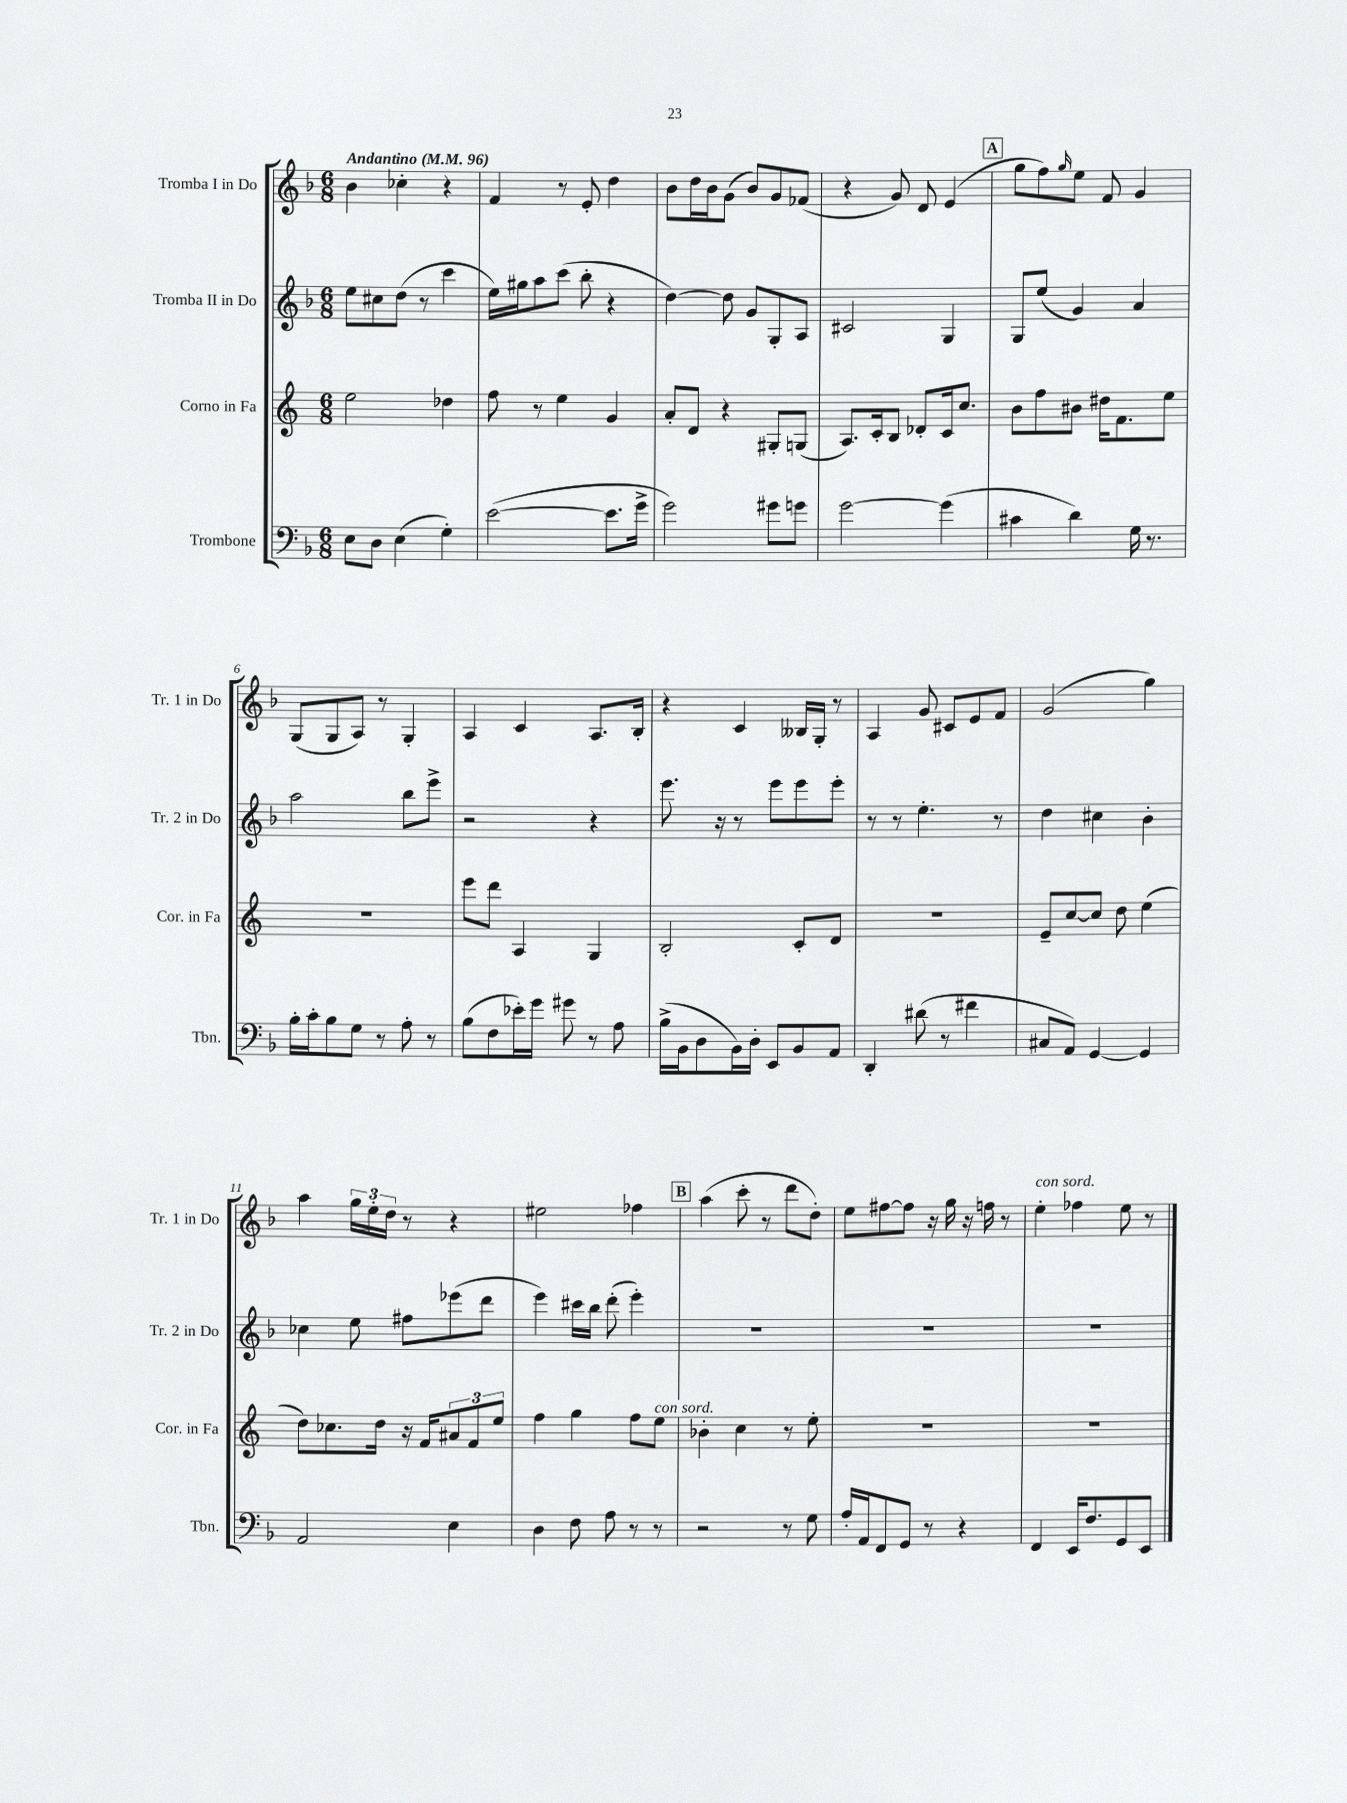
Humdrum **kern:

**kern	**kern	**kern	**kern
*part4	*part3	*part2	*part1
*staff4	*staff3	*staff2	*staff1
*I"Trombone	*I"Corno in Fa	*I"Tromba II in Do	*I"Tromba I in Do
*I'Tbn.	*I'Cor. in Fa	*I'Tr. 2 in Do	*I'Tr. 1 in Do
*clefF4	*clefG2	*clefG2	*clefG2
*k[b-]	*k[]	*k[b-]	*k[b-]
*M6/8	*M6/8	*M6/8	*M6/8
*MM96	*MM96	*MM96	*MM96
=1	=1	=1	=1
!	!	!	!LO:TX:a:B:t=Andantino
8E\L	2ee\	8ee\L	4b-\
8D\J	.	8cc#X\	.
(4E\	.	(8dd\J	4cc-X'\
.	.	8r	.
4G'\)	4dd-X\	4ccc\	4r
=2	=2	=2	=2
([2e\	8ff\	16ee\LL)	4f/
.	.	16gg#X\J	.
.	8r	8aa\	.
.	4ee\	(8ccc\J	8r
.	.	8bb-'\	8e'/
8.e\L]	4g/	4r	4dd\
16g^\Jk	.	.	.
=3	=3	=3	=3
2g\)	8a'/L	[4dd\)	8b-\L
.	8d/J	.	16dd\L
.	.	.	16b-\J
.	4r	8dd\]	(8g\J
.	.	8g/L	8b-/L)
8g#X\L	8G#X'/L	8G'/	8g/
8gn\J	(8Gn/J	8A/J	(8f-X/J
=4	=4	=4	=4
[2g\	8.A/L)	2c#X/	4r
.	16c'/k	.	.
.	8B/J	.	8g/)
.	8d-X'/L	.	8d/
(4g\]	16c/k	4G/	(4e/
.	8.cc/J	.	.
!!LO:REH:place=s1:t=A
=5	=5	=5	=5
4c#X\	8b\L	8G/L	8gg\L
.	8ff\	(8ee/J	8ff\)
.	.	.	16qqgg/
4d\)	8b#X\J	4g/)	8ee\J
.	16dd#X\KL	.	8f/
.	8.f\	.	.
16G\	.	4a/	4g/
8.r	.	.	.
.	8ee\J	.	.
!!LO:LB:g=z
=6	=6	=6	=6
16B-'\LL	2.r	2aa\	(8G/L
16c'\J	.	.	.
8B-\	.	.	8G/
8G\J	.	.	8A/J)
8r	.	.	8r
8A'\	.	8bb-\L	4G'/
8r	.	8eee^\J	.
=7	=7	=7	=7
(8B-\L	8eee\L	2r	4A/
8F\	8ddd\J	.	.
16e-X'\L)	4A/	.	4c/
16g\JJ	.	.	.
8g#X\	.	.	.
8r	4G/	4r	8.A/L
8A\	.	.	.
.	.	.	16B-'/Jk
=8	=8	=8	=8
(16B-^\LL	2B'/	8.eee\	4r
16BB-\J	.	.	.
8D\	.	.	.
.	.	16r	.
16BB-\L)	.	8r	4c/
16D'\JJ	.	.	.
8EE/L	.	8eee\L	.
8BB-/	8c'/L	8eee\	16B--X/LL
.	.	.	16G'/JJ
8AA/J	8d/J	8eee'\J	8r
=9	=9	=9	=9
4DD'/	2.r	8r	4A/
.	.	8r	.
(8d#X\	.	4.ee'\	8g/
8r	.	.	8c#X/L
4f#X\	.	.	8e/
.	.	8r	8f/J
=10	=10	=10	=10
8C#X/L	8e~/L	4dd\	(2g/
8AA/J)	[8cc/	.	.
[4GG/	8cc/J]	4cc#X\	.
.	8dd\	.	.
4GG/]	(4ee\	4b-'\	4gg\)
!!LO:LB:g=z
=11	=11	=11	=11
2AA/	8dd\L)	4cc-X\	4aa\
.	8.cc-X\	.	.
.	.	8ee\	24gg\LL
.	.	.	24ee'\
.	16dd\Jk	.	.
.	.	.	24dd\JJ
.	16r	8ff#X\L	8r
.	16f/KL	.	.
4E\	12a#X/	(8eee-X\	4r
.	12f/	.	.
.	.	8ddd\J	.
.	12ee/J	.	.
=12	=12	=12	=12
4D\	4ff\	4eee\)	2ee#X\
8F\	4gg\	16ccc#X\LL	.
.	.	16bb-\JJ	.
8A\	.	(8ddd'\	.
8r	8ff\L	4eee'\)	4ff-X\
!	!LO:TX:a:i:t=con sord.	!	!
8r	8ee\J	.	.
!!LO:REH:place=s1:t=B
=13	=13	=13	=13
2r	4b-X'\	2.r	(4aa\
.	4cc\	.	8ccc'\
.	.	.	8r
8r	8r	.	8ddd\L
8G\	8ee'\	.	8dd'\J)
=14	=14	=14	=14
16A'/LL	2.r	2.r	8ee\L
16AA/J	.	.	.
8FF/	.	.	[8ff#X\
8GG/J	.	.	8ff#\J]
8r	.	.	16r
.	.	.	16gg\
4r	.	.	16r
.	.	.	16ffn\
.	.	.	8r
=15	=15	=15	=15
!	!	!	!LO:TX:a:i:t=con sord.
4FF/	2.r	2.r	4ee'\
16EE/KL	.	.	4ff-X\
8.F/	.	.	.
8GG/	.	.	8ee\
8EE/J	.	.	8r
==	==	==	==
*-	*-	*-	*-
